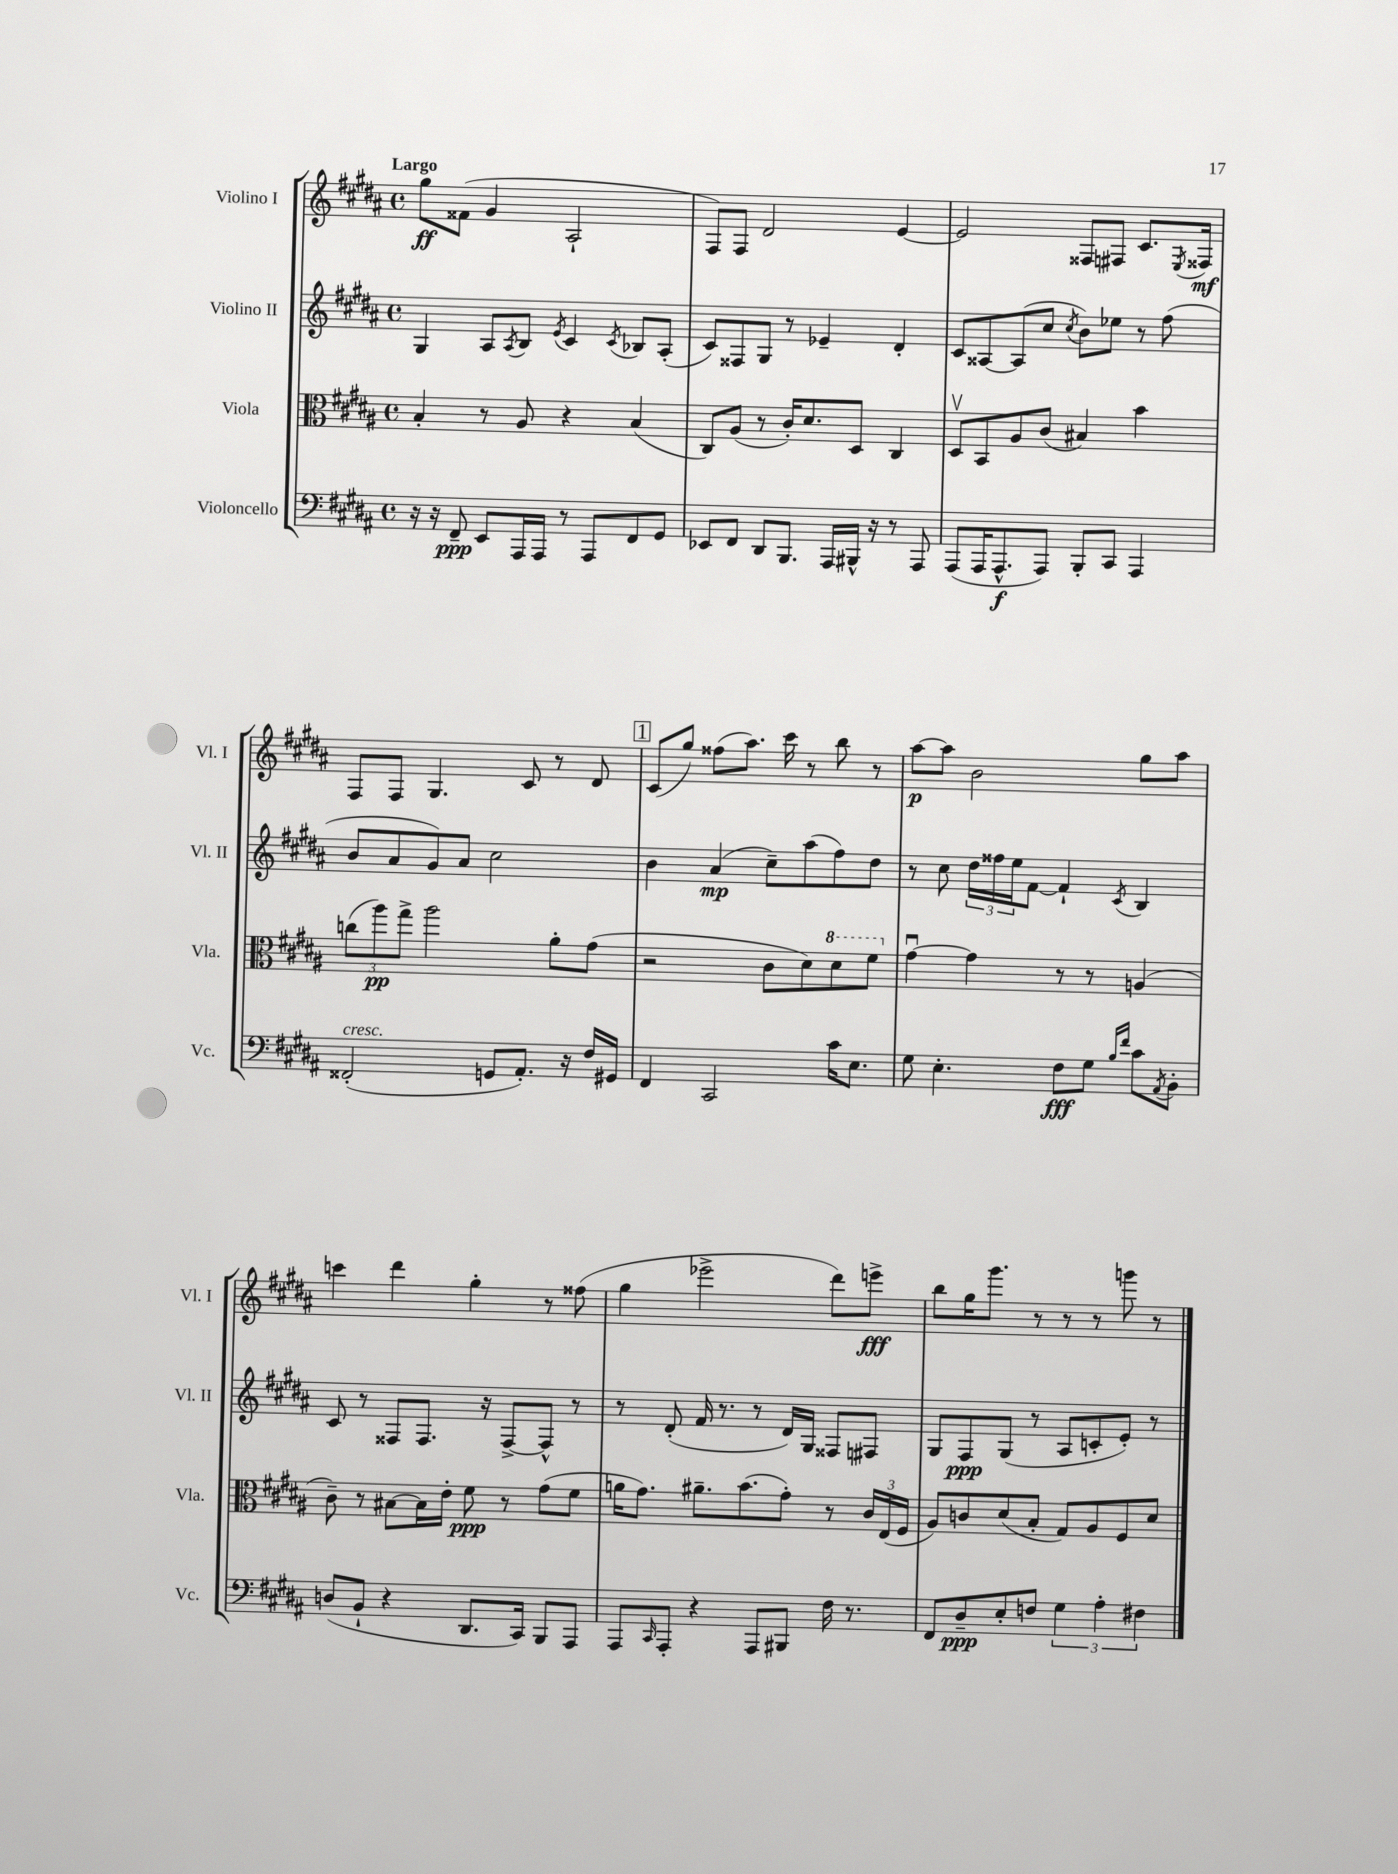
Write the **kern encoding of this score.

**kern	**dynam	**kern	**dynam	**kern	**dynam	**kern	**dynam
*part4	*part4	*part3	*part3	*part2	*part2	*part1	*part1
*staff4	*staff4	*staff3	*staff3	*staff2	*staff2	*staff1	*staff1
*I"Violoncello	*	*I"Viola	*	*I"Violino II	*	*I"Violino I	*
*I'Vc.	*	*I'Vla.	*	*I'Vl. II	*	*I'Vl. I	*
*clefF4	*	*clefC3	*	*clefG2	*	*clefG2	*
*k[f#c#g#d#a#]	*	*k[f#c#g#d#a#]	*	*k[f#c#g#d#a#]	*	*k[f#c#g#d#a#]	*
*M4/4	*	*M4/4	*	*M4/4	*	*M4/4	*
*met(c)	*	*met(c)	*	*met(c)	*	*met(c)	*
=1	=1	=1	=1	=1	=1	=1	=1
!	!	!	!	!	!	!LO:TX:a:B:t=Largo	!
16r	.	4B'/	.	4G#/	.	8gg#\L	ff
16r	.	.	.	.	.	.	.
8FF#~/	ppp	.	.	.	.	(8f##X\J	.
8EE/L	.	8r	.	8A#/L	.	4g#/	.
.	.	.	.	8qA#/	.	.	.
16AAA#/L	.	8A#/	.	8B/J	.	.	.
16AAA#/JJ	.	.	.	.	.	.	.
.	.	.	.	8qe/	.	.	.
8r	.	4r	.	4c#/	.	2A#`/	.
8AAA#/L	.	.	.	.	.	.	.
.	.	.	.	8qc#/	.	.	.
8FF#/	.	(4B/	.	8B-X/L	.	.	.
8GG#/J	.	.	.	(8A#'/J	.	.	.
=2	=2	=2	=2	=2	=2	=2	=2
8EE-X/L	.	8C#/L)	.	8c#/L)	.	8F#/L)	.
8FF#/J	.	(8A#/J	.	8F##X/	.	8F#/J	.
8DD#/L	.	8r	.	8G#/J	.	2d#/	.
8.BBB/J	.	16c#'/KL)	.	8r	.	.	.
.	.	8.d#/	.	.	.	.	.
.	.	.	.	4e-X~/	.	.	.
16AAA#/LL	.	.	.	.	.	.	.
16BBB#X^^/JJ	.	8D#/J	.	.	.	.	.
16r	.	.	.	.	.	.	.
8r	.	4C#/	.	4d#'/	.	[4e/	.
8AAA#/	.	.	.	.	.	.	.
=3	=3	=3	=3	=3	=3	=3	=3
(8AAA#/L	.	8D#v/L	.	8c#/L	.	2e/]	.
16AAA#/K	.	8BB/	.	[8A##X/	.	.	.
8.AAA#^^/	f	.	.	.	.	.	.
.	.	8A#/	.	(8A##/]	.	.	.
8AAA#/J)	.	(8c#/J	.	8cc#/J	.	.	.
.	.	.	.	8qcc#/	.	.	.
8BBB'/L	.	4B#X/)	.	8b\L)	.	8F##X/L	.
8CC#/J	.	.	.	8ee-X\J	.	8F#X/J	.
4AAA#/	.	4b\	.	8r	.	8.c#/L	.
.	.	.	.	(8ff#\	.	.	.
.	.	.	.	.	.	8qE/	.
.	.	.	.	.	.	16F##X/Jk	mf
!!LO:LB:g=z
=4	=4	=4	=4	=4	=4	=4	=4
!LO:TX:a:i:t=cresc.	!	!	!	!	!	!	!
(2FF##X'/	.	(12ccn\L	.	8b/L	.	8F#/L	.
.	.	12aa#\)	pp	.	.	.	.
.	.	.	.	8a#/	.	8F#/J	.
.	.	12gg#^\J	.	.	.	.	.
.	.	2aa#\	.	8g#/)	.	4.G#/	.
.	.	.	.	8a#/J	.	.	.
8GGn/L	.	.	.	2cc#\	.	.	.
8.AA#'/J)	.	.	.	.	.	8c#/	.
.	.	8a#'\L	.	.	.	8r	.
16r	.	.	.	.	.	.	.
16F#/LL	.	(8g#\J	.	.	.	8d#/	.
16GG#X/JJ	.	.	.	.	.	.	.
!!LO:REH:place=s1:t=1
=5	=5	=5	=5	=5	=5	=5	=5
4FF#/	.	2r	.	4b\	.	(8c#/L	.
.	.	.	.	.	.	8gg#/J)	.
2CC#/	.	.	.	(4a#/	mp	(8ff##X\L	.
.	.	.	.	.	.	8.aa#\J)	.
.	.	8c#\L	.	8cc#~\L)	.	.	.
.	.	.	.	.	.	16ccc#\	.
.	.	8d#\)	.	(8aa#\	.	8r	.
*	*	*8va	*	*	*	*	*
16c#\KL	.	8dd#\	.	8ff#\)	.	8bb\	.
8.E\J	.	.	.	.	.	.	.
.	.	8ff#\J	.	8dd#\J	.	8r	.
=6	=6	=6	=6	=6	=6	=6	=6
*	*	*X8va	*	*	*	*	*
8G#\	.	[4g#u\	.	8r	.	[8aa#\L	p
4.E'\	.	.	.	8cc#\	.	8aa#\J]	.
.	.	4g#\]	.	24dd#\LL	.	2b\	.
.	.	.	.	24ff##X\	.	.	.
.	.	.	.	24ee\J	.	.	.
.	.	.	.	[8f#\J	.	.	.
8F#\L	fff	8r	.	4f#`/]	.	.	.
8G#\J	.	8r	.	.	.	.	.
16qqB/LL	.	.	.	.	.	.	.
16qqf#/JJ	.	.	.	8qc#/	.	.	.
8c#\L	.	(4An/	.	4B/	.	8gg#\L	.
8qAA#/	.	.	.	.	.	.	.
8BB'\J	.	.	.	.	.	8aa#\J	.
!!LO:LB:g=z
=7	=7	=7	=7	=7	=7	=7	=7
(8Dn/L	.	8c#~\)	.	8c#/	.	4cccn\	.
8BB`/J	.	8r	.	8r	.	.	.
4r	.	[8B#X\L	.	8F##X/L	.	4ddd#\	.
.	.	16B#\L]	.	8.F##/J	.	.	.
.	.	16e'\JJ	.	.	.	.	.
8.DD#/L	.	8f#\	ppp	.	.	4gg#'\	.
.	.	.	.	16r	.	.	.
.	.	8r	.	[8F##^/L	.	.	.
16CC#/Jk)	.	.	.	.	.	.	.
8BBB/L	.	(8g#\L	.	8F##^^/J]	.	8r	.
8AAA#/J	.	8f#\J	.	8r	.	(8ff##X\	.
=8	=8	=8	=8	=8	=8	=8	=8
8AAA#/L	.	16an\KL	.	8r	.	4gg#\	.
.	.	8.g#\J)	.	.	.	.	.
16qqCC#/	.	.	.	.	.	.	.
8AAA#'/J	.	.	.	(8d#'/	.	.	.
4r	.	8.a#X~\L	.	16f#/	.	2eee-X^\	.
.	.	.	.	8.r	.	.	.
.	.	(8.b\	.	.	.	.	.
8AAA#/L	.	.	.	8r	.	.	.
8BBB#X/J	.	8g#'\J)	.	16d#/LL)	.	.	.
.	.	.	.	16G#/JJ	.	.	.
16F#\	.	8r	.	8F##X/L	.	8ddd#\L)	.
8.r	.	.	.	.	.	.	.
.	.	24c#/LL	.	8F#X/J	.	8eeen^\J	fff
.	.	(24E/	.	.	.	.	.
.	.	24F#/JJ	.	.	.	.	.
=9	=9	=9	=9	=9	=9	=9	=9
8FF#/L	.	8A#/L)	.	8G#/L	.	8bb\L	.
8D#~/	ppp	8cn/	.	8F#/	ppp	16gg#\K	.
.	.	.	.	.	.	8.ggg#\J	.
8E'/	.	(8d#/	.	(8G#/J	.	.	.
8Fn/J	.	8B'/J	.	8r	.	8r	.
6G#\	.	8G#/L)	.	8A#/L	.	8r	.
.	.	8A#/	.	8cn'/	.	8r	.
6A#'\	.	.	.	.	.	.	.
.	.	8F#/	.	8e'/J)	.	8gggn\	.
6F#X\	.	.	.	.	.	.	.
.	.	8d#/J	.	8r	.	8r	.
==	==	==	==	==	==	==	==
*-	*-	*-	*-	*-	*-	*-	*-
